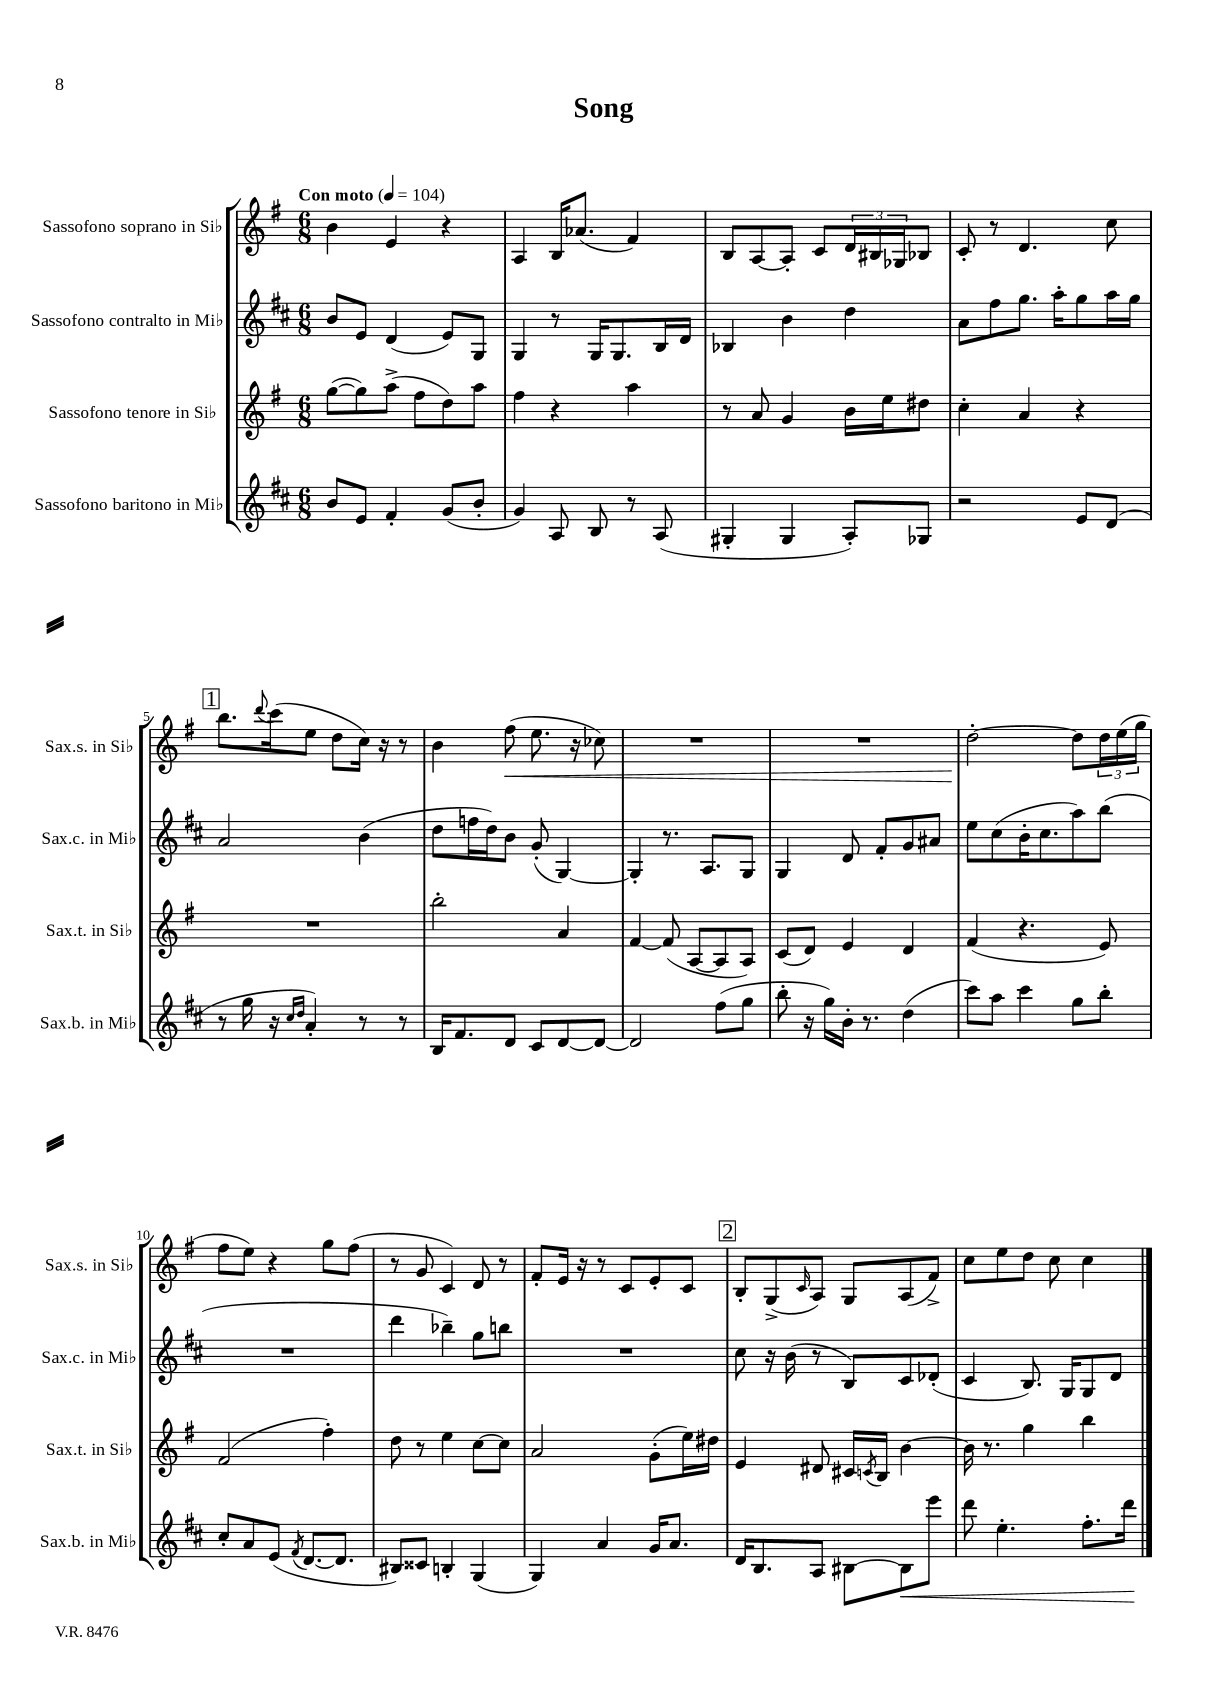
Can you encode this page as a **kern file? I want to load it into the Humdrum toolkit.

**kern	**dynam	**kern	**kern	**kern	**dynam
*part4	*part4	*part3	*part2	*part1	*part1
*staff4	*staff4	*staff3	*staff2	*staff1	*staff1
*I"Sassofono baritono in Mi♭	*	*I"Sassofono tenore in Si♭	*I"Sassofono contralto in Mi♭	*I"Sassofono soprano in Si♭	*
*I'Sax.b. in Mi♭	*	*I'Sax.t. in Si♭	*I'Sax.c. in Mi♭	*I'Sax.s. in Si♭	*
*clefG2	*	*clefG2	*clefG2	*clefG2	*
*k[f#c#]	*	*k[f#]	*k[f#c#]	*k[f#]	*
*M6/8	*	*M6/8	*M6/8	*M6/8	*
*MM104	*	*MM104	*MM104	*MM104	*
=1	=1	=1	=1	=1	=1
!	!	!	!	!LO:TX:a:B:t=Con moto	!
8b/L	.	([8gg\L	8b/L	4b\	.
8e/J	.	8gg\])	8e/J	.	.
4f#'/	.	(8aa^\J	(4d/	4e/	.
.	.	8ff#\L	.	.	.
(8g/L	.	8dd\)	8e/L)	4r	.
8b'/J	.	8aa\J	8G/J	.	.
=2	=2	=2	=2	=2	=2
4g/)	.	4ff#\	4G/	4A/	.
8A/	.	4r	8r	16B/KL	.
.	.	.	.	(8.a-X/J	.
8B/	.	.	16G/KL	.	.
.	.	.	8.G/	.	.
8r	.	4aa\	.	4f#/)	.
(8A/	.	.	16B/L	.	.
.	.	.	16d/JJ	.	.
=3	=3	=3	=3	=3	=3
4G#X'/	.	8r	4B-X/	8B/L	.
.	.	8a/	.	[8A/	.
4G#/	.	4g/	4b\	8A'/J]	.
.	.	.	.	8c/L	.
8A'/L)	.	16b\LL	4dd\	24d/L	.
.	.	.	.	24B#X/	.
.	.	16ee\J	.	.	.
.	.	.	.	24G-X/J	.
8G-X/J	.	8dd#X\J	.	8B-X/J	.
=4	=4	=4	=4	=4	=4
2r	.	4cc'\	8a\L	8c'/	.
.	.	.	8ff#\	8r	.
.	.	4a/	8.gg\J	4.d/	.
.	.	.	16aa'\KL	.	.
8e/L	.	4r	8gg\	.	.
(8d/J	.	.	16aa\L	8cc\	.
.	.	.	16gg\JJ	.	.
!!LO:LB:g=z
!!LO:REH:place=s1:t=1
=5	=5	=5	=5	=5	=5
8r	.	2.r	2a/	8.bb\L	.
16gg\	.	.	.	.	.
.	.	.	.	8qqddd/	.
16r	.	.	.	(16ccc\k	.
16qqcc#/LL	.	.	.	.	.
16qqdd/JJ	.	.	.	.	.
4a'/)	.	.	.	8ee\J	.
.	.	.	.	8dd\L	.
8r	.	.	(4b\	16cc\Jk)	.
.	.	.	.	16r	.
8r	.	.	.	8r	.
=6	=6	=6	=6	=6	=6
16B/KL	.	2bb'\	8dd\L	4b\	.
8.f#/	.	.	.	.	.
.	.	.	16ffn\L	.	.
.	.	.	16dd\J)	.	.
!	!	!	!	!	!LO:HP:b
8d/J	.	.	8b\J	(8ff#\	<
8c#/L	.	.	(8g'/	8.ee\	.
[8d/	.	4a/	[4G/)	.	.
.	.	.	.	16r	.
8d/J_	.	.	.	8cc-X\)	.
=7	=7	=7	=7	=7	=7
2d/]	.	[4f#/	4G'/]	2.r	.
.	.	(8f#/]	8.r	.	.
.	.	[8A/L	.	.	.
.	.	.	8.A/L	.	.
(8ff#\L	.	8A/]	.	.	.
8gg\J	.	8A/J)	8G/J	.	.
=8	=8	=8	=8	=8	=8
8bb'\	.	(8c/L	4G/	2.r	.
16r	.	8d/J)	.	.	.
16gg\LL)	.	.	.	.	.
16b'\JJ	.	4e/	8d/	.	.
8.r	.	.	.	.	.
.	.	.	8f#'/L	.	.
(4dd\	.	4d/	8g/	.	.
.	.	.	8a#X/J	.	.
=9	=9	=9	=9	=9	=9
8ccc#\L)	.	(4f#/	8ee\L	[2dd'\	.
8aa\J	.	.	(8cc#\	.	.
4ccc#\	.	4.r	16b'\K	.	.
.	.	.	8.cc#\	.	.
8gg\L	.	.	8aa\)	8dd\L]	[
8bb'\J	.	8e/)	(8bb\J	24dd\L	.
.	.	.	.	(24ee\	.
.	.	.	.	24gg\JJ	.
!!LO:LB:g=z
=10	=10	=10	=10	=10	=10
8cc#'/L	.	(2f#/	2.r	8ff#\L	.
8a/	.	.	.	8ee\J)	.
(8e/J	.	.	.	4r	.
8qf#/	.	.	.	.	.
[8.d/L	.	.	.	.	.
.	.	4ff#'\)	.	8gg\L	.
8.d/J]	.	.	.	.	.
.	.	.	.	(8ff#\J	.
=11	=11	=11	=11	=11	=11
8B#X/L)	.	8dd\	4ddd\	8r	.
8c##X/J	.	8r	.	8g/	.
4Bn'/	.	4ee\	4bb-X~\)	4c/)	.
(4G/	.	[8cc\L	8gg\L	8d/	.
.	.	8cc\J]	8bbn\J	8r	.
=12	=12	=12	=12	=12	=12
4G/)	.	2a/	2.r	8f#'/L	.
.	.	.	.	16e/Jk	.
.	.	.	.	16r	.
4a/	.	.	.	8r	.
.	.	.	.	8c/L	.
16g/KL	.	(8g'\L	.	8e'/	.
8.a/J	.	.	.	.	.
.	.	16ee\L)	.	8c/J	.
.	.	16dd#X\JJ	.	.	.
!!LO:REH:place=s1:t=2
=13	=13	=13	=13	=13	=13
16d/KL	.	4e/	8cc#\	8B'/L	.
8.B/	.	.	.	.	.
.	.	.	16r	(8G^/	.
.	.	.	(16b\	.	.
.	.	.	.	16qqc/	.
8A/J	.	8d#X/	8r	8A/J)	.
[8B#X\L	.	16c#X/LL	8B/L)	8G/L	.
.	.	8qcn/	.	.	.
.	.	16B/JJ	.	.	.
!	!LO:HP:b	!	!	!	!
8B#\]	<	[4b\	8c#/	(8A/	.
8eee\J	.	.	(8d-X'/J	8f#^/J)	.
=14	=14	=14	=14	=14	=14
8ddd\	.	16b\]	4c#/	8cc\L	.
.	.	8.r	.	.	.
4.ee'\	.	.	.	8ee\	.
.	.	4gg\	8.B/)	8dd\J	.
.	.	.	.	8cc\	.
.	.	.	16G/KL	.	.
8.ff#'\L	.	4bb\	8G/	4cc\	.
.	.	.	8d/J	.	.
16ddd\Jk	.	.	.	.	.
.	[	.	.	.	.
==	==	==	==	==	==
*-	*-	*-	*-	*-	*-
